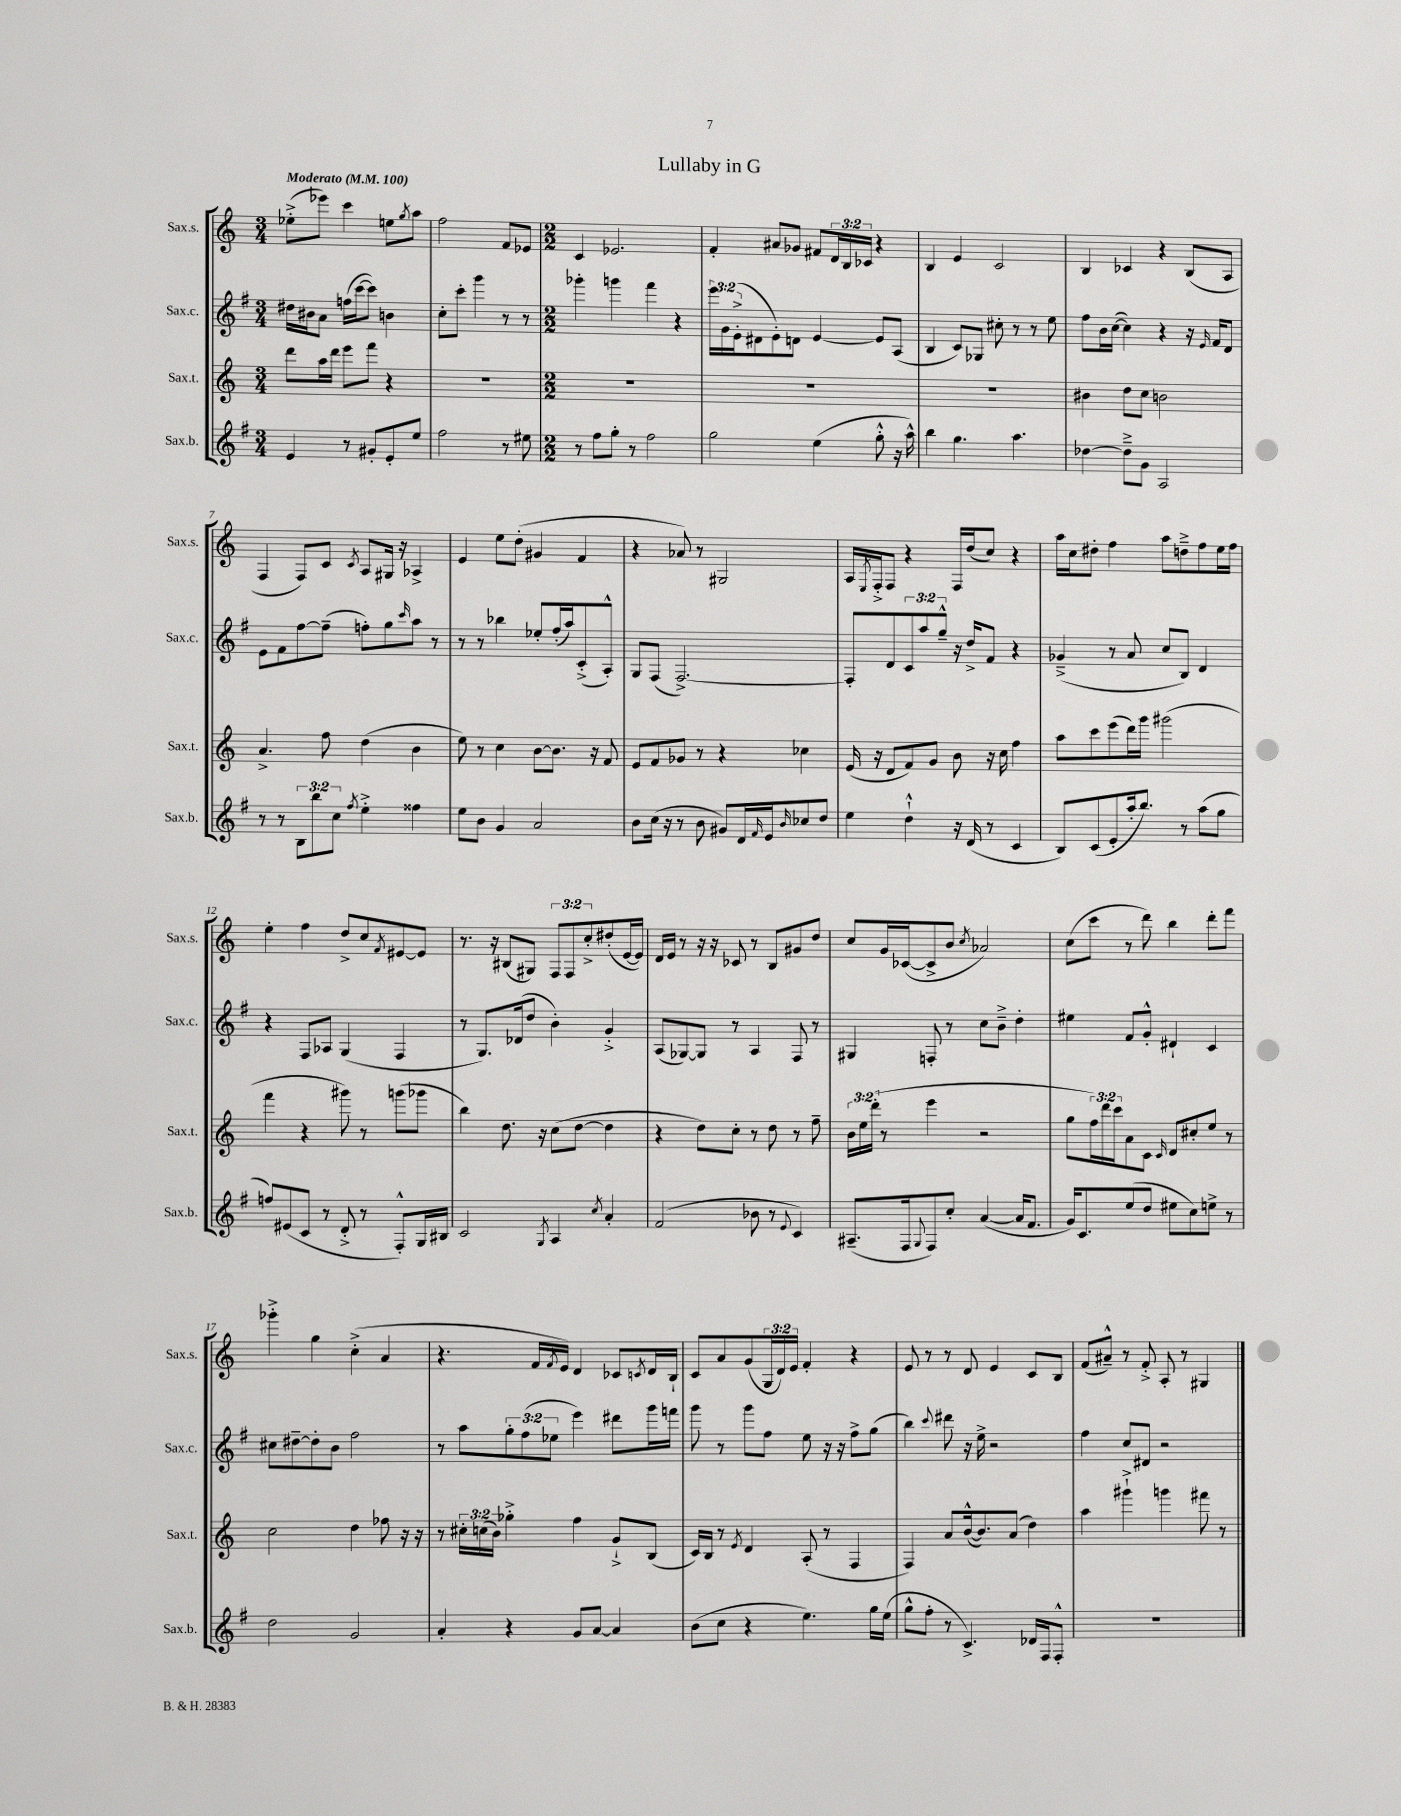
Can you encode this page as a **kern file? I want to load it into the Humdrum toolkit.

**kern	**kern	**kern	**kern
*part4	*part3	*part2	*part1
*staff4	*staff3	*staff2	*staff1
*I"Sax.b.	*I"Sax.t.	*I"Sax.c.	*I"Sax.s.
*I'Sax.b.	*I'Sax.t.	*I'Sax.c.	*I'Sax.s.
*clefG2	*clefG2	*clefG2	*clefG2
*k[f#]	*k[]	*k[f#]	*k[]
*M3/4	*M3/4	*M3/4	*M3/4
*MM100	*MM100	*MM100	*MM100
=1	=1	=1	=1
!	!	!	!LO:TX:a:B:t=Moderato
4e/	8ddd\L	16dd#X\LL	(8ee-X'^\L
.	.	16b#X\J	.
.	16aa\L	8a\J	8eee-X\J)
.	16ddd\JJ	.	.
8r	8eee\L	(16ffn\LL	4ccc\
.	.	[16ccc\J	.
8g#X'/L	8fff\J	8ccc\J])	.
8e'/	4r	4bn\	8een\L
.	.	.	8qgg/
8ee/J	.	.	8aa\J
=2	=2	=2	=2
2ff#\	2.r	8cc'\L	2ff\
.	.	8ccc'\J	.
.	.	4ggg\	.
8r	.	8r	8f/L
8ee#X\	.	8r	8e-X/J
=3	=3	=3	=3
*M2/2	*M2/2	*M2/2	*M2/2
8r	1r	4ggg-X'\	4c/
8ff#\L	.	.	.
8gg'\J	.	4gggn\	2.e-X/
8r	.	.	.
2ff#\	.	4fff#\	.
.	.	4r	.
=4	=4	=4	=4
2gg\	1r	24eee\LL	4f'/
.	.	24g\	.
.	.	(24e'^\J	.
.	.	8d#X\	.
.	.	8e'\)	8a#X/L
.	.	8dn\J	8g-X/J
(4ee\	.	[4e/	8f#X/L
.	.	.	24d/L
.	.	.	24B/
.	.	.	24c-X/JJ
8gg'^^\	.	8e/L]	4r
16r	.	(8A/J	.
16aa^^\)	.	.	.
=5	=5	=5	=5
4bb\	1r	4B/	4B/
4.gg\	.	8c/L)	4e/
.	.	8G-X/J	.
.	.	8cc#X'\	2c/
4.aa\	.	8r	.
.	.	8r	.
.	.	8ee\	.
=6	=6	=6	=6
[4dd-X\	4b#X\	8ff#\L	4B/
.	.	16b\L	.
.	.	([16cc\JJ	.
8dd-~^\L]	8dd\L	4cc\])	4c-X/
8g\J	8cc\J	.	.
2A/	2bn\	4r	4r
.	.	16r	(8B/L
.	.	16qqe/	.
.	.	16f#/KL	.
.	.	8d/J	8A/J
!!LO:LB:g=z
=7	=7	=7	=7
8r	4.a^/	8e\L	4F/
8r	.	8f#\	.
12B\L	.	[8ff#\	8F/L)
12bb\	.	.	.
.	8ff\	(8ff#~\J]	8c/J
12cc\J	.	.	.
8qff#/	.	.	8qc/
4ee'^\	(4dd\	8ffn'\L)	8A/L
.	.	8gg\	16G#X/Jk
.	.	.	16r
.	.	16qqccc/	.
4ff##X\	4b\	8aa\J	4A-X^/
.	.	8r	.
=8	=8	=8	=8
8ee\L	8ee\)	8r	4e/
8b\J	8r	8r	.
4g/	4cc\	4bb-X\	8ee\L
.	.	.	(8dd'\J
2a/	[8b\L	8ee-X'/L	4g#X/
.	8.b\J]	(16ff#'/L	.
.	.	16aa/J)	.
.	.	(8c'^/	4f/
.	16r	.	.
.	8f/	8A'^^/J)	.
=9	=9	=9	=9
8b\L	8e/L	8G/L	4r
(16cc\Jk	8f/	(8F#/J	.
16r	.	.	.
8r	8g-X/J	[2.F#^/)	8a-X/)
8b\	8r	.	8r
8g#X/L)	4r	.	2G#X/
16d/L	.	.	.
16qqf#/	.	.	.
16e/J	.	.	.
16qqb/	.	.	.
8cc-X/	4cc-X\	.	.
8dd/J	.	.	.
=10	=10	=10	=10
4ee\	(16e/	8F#'/L]	16A/LL
.	.	.	8qE/
.	16r	.	16F'^/J
.	8d/L	8d/	8F/J
4dd`^^\	8f/)	12c/	4r
.	.	12aa/	.
.	8g/J	.	.
.	.	12gg~^^/J	.
16r	8b\	16r	16F/LL
(16d/	.	16dd^/KL	(16dd/J
8r	16r	8f#/J	8cc/J)
.	16cc\	.	.
4c/	4ff\	4r	4r
=11	=11	=11	=11
8B/L)	8aa\L	(4g-X~^/	16aa\LL
.	.	.	16cc\J
(8c/	8ccc\	.	8dd#X'\J
8e'/	(8eee\	8r	4ff\
16aa'/k	16ddd\L)	8a/	.
8.bb/J)	16ggg\JJ	.	.
.	(2ggg#X\	8cc/L	8aa\L
8r	.	8B/J)	8ddn~^\
(8aa\L	.	4d/	8ff\
8gg\J	.	.	16ee\L
.	.	.	16ff\JJ
!!LO:LB:g=z
=12	=12	=12	=12
8ffn/L)	4fff\	4r	4ee'\
(8e#X/	.	.	.
8c/J	4r	8F#/L	4ff\
8r	.	8A-X/J	.
8d'^/	8ggg#X\)	(4G/	8dd^/L
8r	8r	.	8cc/
.	.	.	8qf/
8F#'^^/L)	(8gggn\L	4F#/	[8e#X/
16G/L	8ggg-X\J	.	8e#/J]
16B#X/JJ	.	.	.
=13	=13	=13	=13
2c/	4bb\)	8r	8.r
.	.	8.G/L)	.
.	.	.	16r
.	8.dd\	.	(8B#X/L
.	.	(16d-X/k	.
.	.	8dd/J	8G#X/J)
.	16r	.	.
8qG/	.	.	.
4A/	(8cc\L	4b'\)	12F/L
.	.	.	12F/
.	[8dd\J	.	.
.	.	.	12cc'^/
8qcc/	.	.	.
4a'/	4dd\]	4g'^/	(8dd#X'/
.	.	.	[16e/L
.	.	.	16e/JJ])
=14	=14	=14	=14
(2f#/	4r	(8A/L	16d/LL
.	.	.	16e/JJ
.	.	[8G-X/)	8r
.	8dd\L)	8G-/J]	16r
.	.	.	16r
.	8cc'\J	8r	8c-X/
8b-X\	8r	4A/	8r
8r	8dd\	.	8B/L
8qqe/	.	.	.
4c/)	8r	8F#/	8g#X/
.	8ff~\	8r	8dd/J
=15	=15	=15	=15
(8.A#X~/L	24b\LL	4G#X/	8cc/L
.	24ee\	.	.
.	(24ddd'\JJ	.	.
.	8r	.	16g/L
16F#/k	.	.	([16c-X/J
8qqG/	.	.	.
8F#/)	4eee\	8Fn'/	8c-^/]
8cc'/J	.	8r	8b/J
.	.	.	8qcc/
([4a/	2r	8cc\L	2a-X/)
.	.	8b~^\J	.
16a/KL]	.	4dd'\	.
8.f#/J	.	.	.
=16	=16	=16	=16
16g/KL)	8gg\L	4ee#X\	(8cc\L
8.c/	.	.	.
.	24ff\L)	.	8ccc\J
.	24ddd\	.	.
.	24ccc\J	.	.
(8ee/	8a\	8f#/L	8r
8dd/J	8c\J	8g'^^/J	8ddd\)
.	16qqc/	.	.
8ee#X\L	8d/L	4d#X`/	4bb\
8cc\)	8cc#X'/	.	.
8een^\J	8ee/J	4c/	8ddd'\L
8r	8r	.	8fff\J
!!LO:LB:g=z
=17	=17	=17	=17
2dd\	2cc\	8cc#X\L	4ggg-X'^\
.	.	[8dd#X~\	.
.	.	8dd#'\]	4gg\
.	.	8b\J	.
2g/	4dd\	2ff#\	(4cc'^\
.	8ff-X\	.	4a/
.	16r	.	.
.	16r	.	.
=18	=18	=18	=18
4a'/	8r	8r	4.r
.	24cc#X'\LL	8aa\L	.
.	(24ccn\	.	.
.	24b\JJ)	.	.
4r	4gg-X'^\	12gg'\	.
.	.	(12ff#\	.
.	.	.	16f/LL
.	.	12ee-X\J	.
.	.	.	8qf/
.	.	.	16e/JJ)
8g/L	4ff\	4eee\)	4d/
[8a/J	.	.	.
4a/]	8g`^/L	8ddd#X\L	8c-X/L
.	.	.	8qcn/
.	(8B/J	16ggg\L	16d/L
.	.	16fffn\JJ	16B`/JJ
=19	=19	=19	=19
(8b\L	16c/LL)	8ggg\	8c/L
.	16B/JJ	.	.
8cc\J	8r	8r	8a/
.	8qe/	.	.
4r	4d/	8ggg\L	(8g/
.	.	8ff#\J	24G/L
.	.	.	24d/)
.	.	.	24e/JJ
4.ee\)	(8A'/	8ee\	4f'/
.	8r	16r	.
.	.	16r	.
.	4F/	8ff#^\L	4r
16gg\LL	.	(8gg\J	.
(16ee\JJ	.	.	.
=20	=20	=20	=20
8gg^^\L	4F/)	4bb\)	8e/
8ff#'\J	.	.	8r
.	.	8qqccc/	.
8r	8a/L	8ddd#X\	8r
4.c^/)	([16b^^/k	16r	8d/
.	8.b/])	16ee^\	.
.	.	2r	4e/
.	(8a/J	.	.
16d-X/LL	4dd\)	.	8c/L
16F#/J	.	.	.
8F#'^^/J	.	.	8B/J
=21	=21	=21	=21
1r	4aa\	4ff#\	(8f/L
.	.	.	8a#X~^^/J)
.	4ggg#X`^\	8cc/L	8r
.	.	8d#X/J	8f'^/
.	4gggn\	2r	8A'/
.	.	.	8r
.	8fff#X\	.	4G#X/
.	8r	.	.
==	==	==	==
*-	*-	*-	*-
